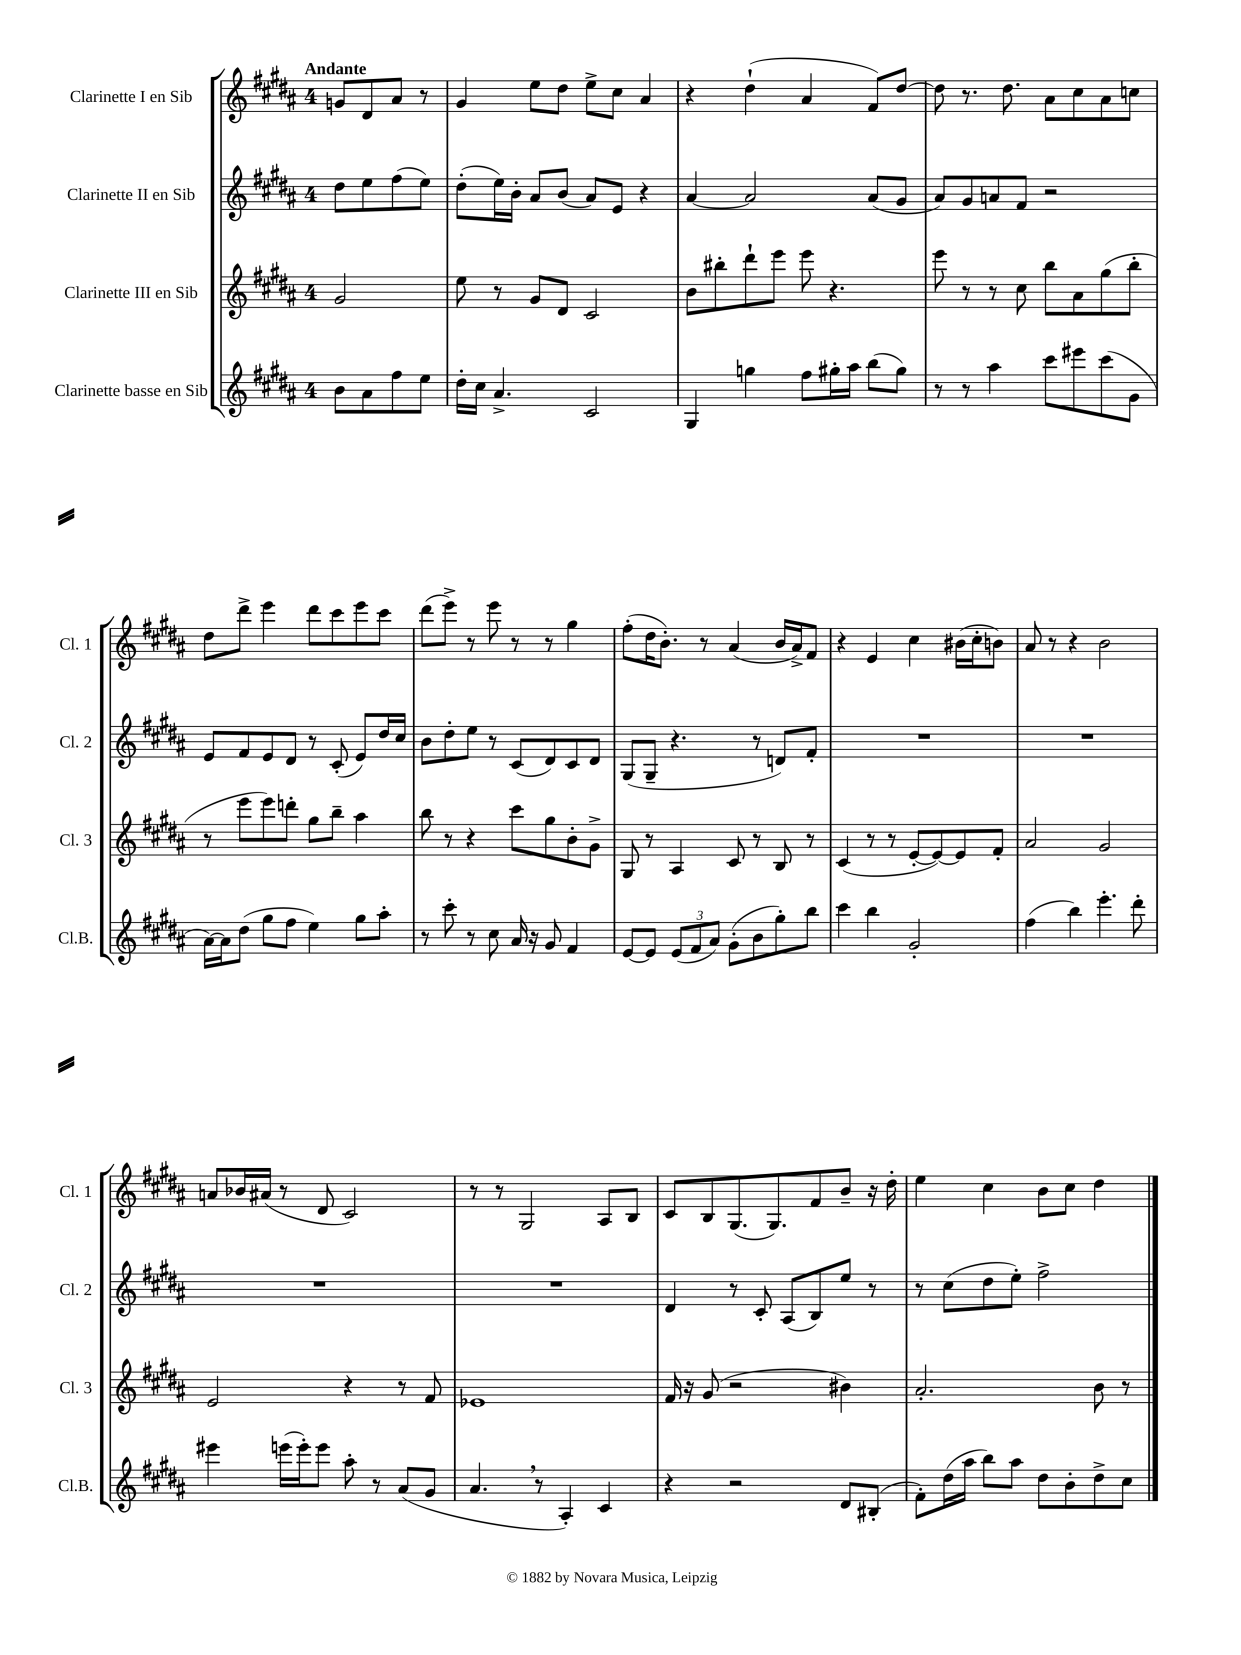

**kern	**kern	**kern	**kern
*staff4	*staff3	*staff2	*staff1
*clefG2	*clefG2	*clefG2	*clefG2
*k[f#c#g#d#a#]	*k[f#c#g#d#a#]	*k[f#c#g#d#a#]	*k[f#c#g#d#a#]
*M4/4	*M4/4	*M4/4	*M4/4
8b	2g#	8dd#	8g
8a#	.	8ee	8d#
8ff#	.	(8ff#	8a#
8ee	.	8ee)	8r
=	=	=	=
16dd#'	8ee	(8dd#'	4g#
16cc#	.	.	.
4.a#^	8r	16ee)	.
.	.	16b'	.
.	8g#	8a#	8ee
.	8d#	(8b	8dd#
2c#	2c#	8a#)	8ee^
.	.	8e	8cc#
.	.	4r	4a#
=	=	=	=
4G#	8b	[4a#	4r
.	8bb#'	.	.
4gg	8ddd#`	2a#]	(4dd#`
.	8eee	.	.
8ff#	8eee	.	4a#
16gg#'	4.r	.	.
16aa#	.	.	.
(8bb	.	(8a#	8f#)
8gg#)	.	8g#	[8dd#
=	=	=	=
8r	8eee	8a#)	8dd#]
8r	8r	8g#	8.r
4aa#	8r	8a	.
.	.	.	8.dd#
.	8cc#	8f#	.
8ccc#	8bb	2r	8a#
8eee#	8a#	.	8cc#
(8ccc#	(8gg#	.	8a#
8g#	8bb'	.	8cc
=	=	=	=
[16a#)	8r	8e	8dd#
16a#]	.	.	.
(8dd#	8eee	8f#	8ddd#^
8gg#	8eee)	8e	4eee
8ff#	8ddd'	8d#	.
4ee)	8gg#	8r	8ddd#
.	8bb~	(8c#'	8ccc#
8gg#	4aa#	8e)	8eee
8aa#'	.	16dd#	8ccc#
.	.	16cc#	.
=	=	=	=
8r	8bb	8b	(8ddd#
8ccc#'	8r	8dd#'	8eee^)
8r	4r	8ee	8r
8cc#	.	8r	8eee
16a#	8ccc#	(8c#	8r
16r	.	.	.
8g#	8gg#	8d#)	8r
4f#	8b'	8c#	4gg#
.	8g#^	8d#	.
=	=	=	=
[8e	8G#	(8G#	(8ff#'
8e]	8r	8G#~	16dd#
.	.	.	8.b')
(12e	4A#	4.r	.
12f#	.	.	.
.	.	.	8r
12a#)	.	.	.
(8g#'	8c#	.	(4a#
8b	8r	8r	.
8gg#')	8B	8d)	16b
.	.	.	16a#^)
8bb	8r	8f#'	8f#
=	=	=	=
4ccc#	(4c#	1r	4r
4bb	8r	.	4e
.	8r	.	.
2g#'	[8e'	.	4cc#
.	8e_)	.	.
.	8e]	.	(16b#
.	.	.	16cc#'
.	8f#'	.	8b)
=	=	=	=
(4ff#	2a#	1r	8a#
.	.	.	8r
4bb)	.	.	4r
4.eee'	2g#	.	2b
8ddd#'	.	.	.
=	=	=	=
4eee#	2e	1r	8a
.	.	.	16b-
.	.	.	(16a#
(16eee	.	.	8r
16eee')	.	.	.
8eee	.	.	8d#
8aa#'	4r	.	2c#)
8r	.	.	.
(8a#	8r	.	.
8g#	8f#	.	.
=	=	=	=
4.a#	1e-	1r	8r
.	.	.	8r
.	.	.	2G#
8r	.	.	.
4A#')	.	.	.
4c#	.	.	8A#
.	.	.	8B
=	=	=	=
4r	16f#	4d#	8c#
.	16r	.	.
.	(8g#	.	8B
2r	2r	8r	(8.G#
.	.	8c#'	.
.	.	.	8.G#)
.	.	(8A#	.
.	.	8B)	8f#
8d#	4b#)	8ee	8b~
(8B#'	.	8r	16r
.	.	.	16dd#'
=	=	=	=
8f#')	2.a#'	8r	4ee
(16dd#	.	(8cc#	.
16aa#	.	.	.
8bb)	.	8dd#	4cc#
8aa#	.	8ee')	.
8dd#	.	2ff#^	8b
8b'	.	.	8cc#
8dd#^	8b	.	4dd#
8cc#	8r	.	.
==	==	==	==
*-	*-	*-	*-
